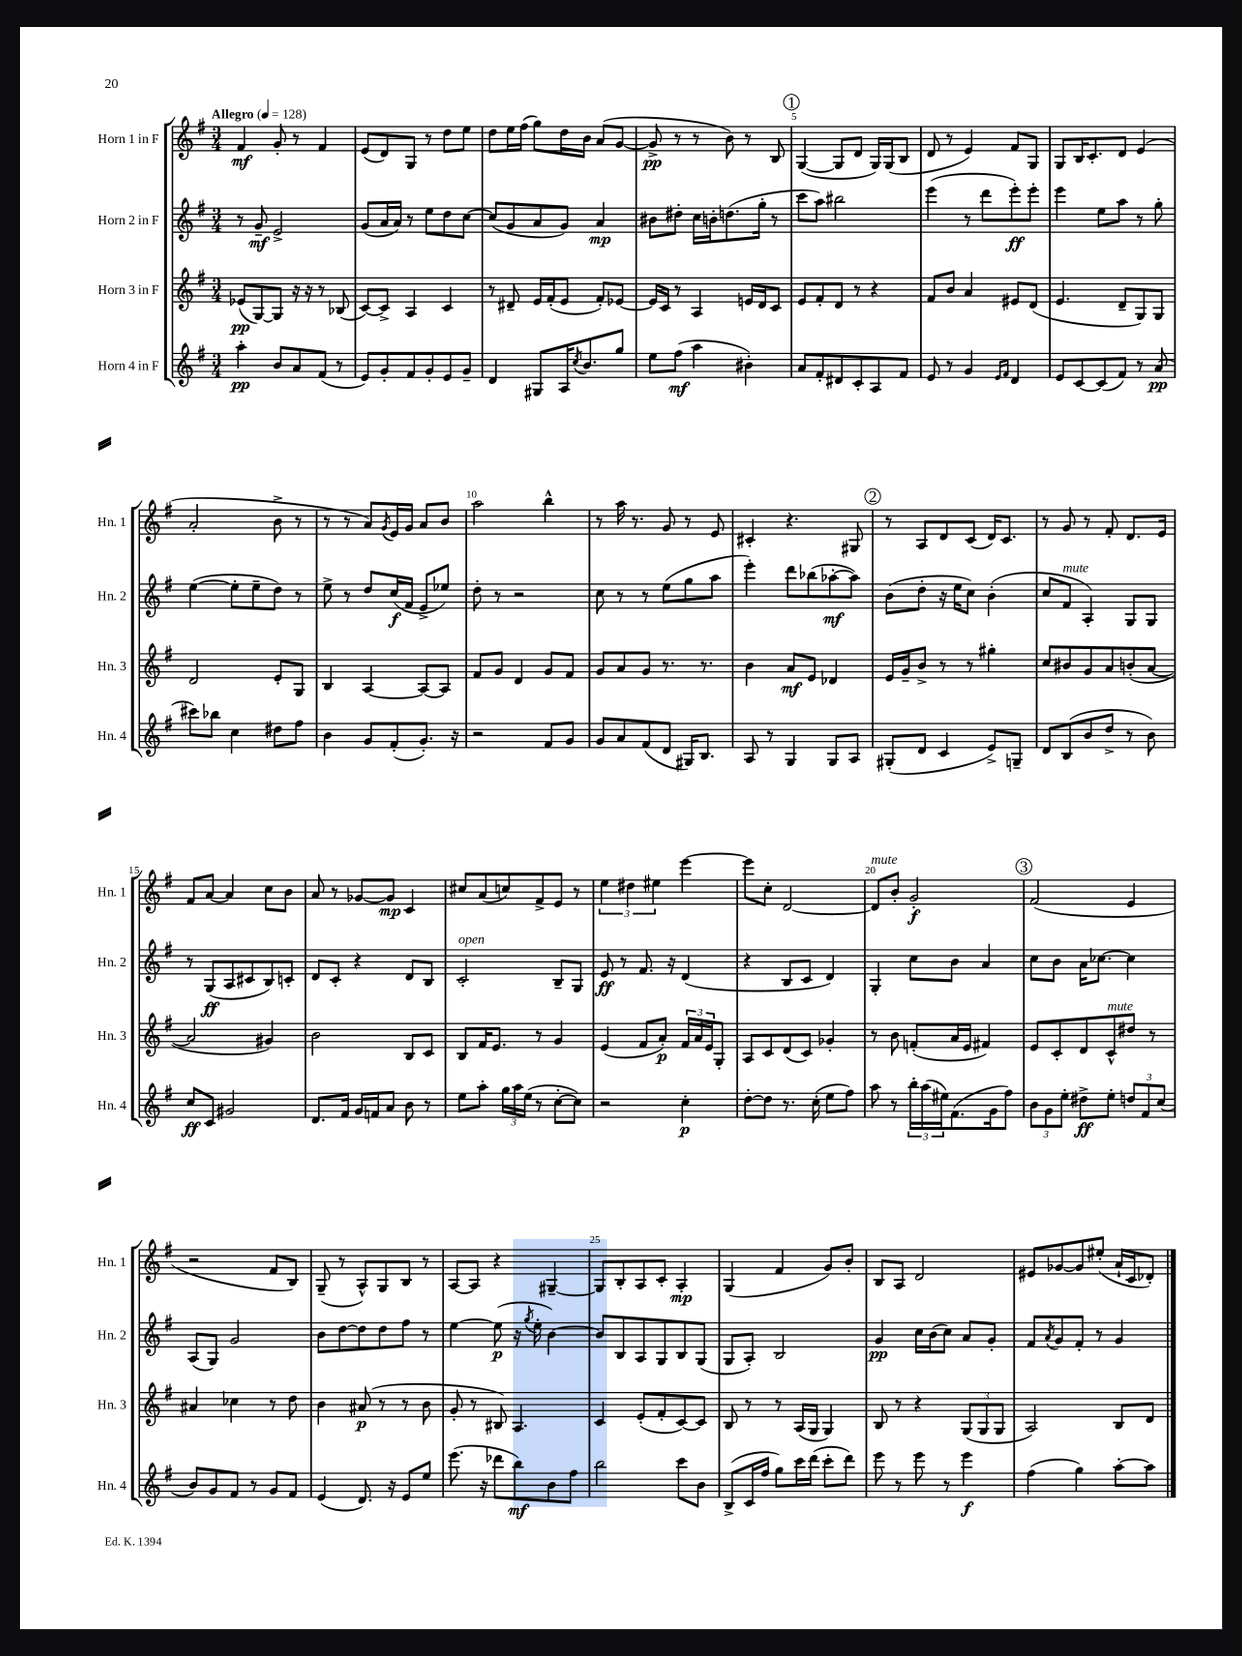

**kern	**dynam	**kern	**dynam	**kern	**dynam	**kern	**dynam
*part4	*part4	*part3	*part3	*part2	*part2	*part1	*part1
*staff4	*staff4	*staff3	*staff3	*staff2	*staff2	*staff1	*staff1
*I"Horn 4 in F	*	*I"Horn 3 in F	*	*I"Horn 2 in F	*	*I"Horn 1 in F	*
*I'Hn. 4	*	*I'Hn. 3	*	*I'Hn. 2	*	*I'Hn. 1	*
*clefG2	*	*clefG2	*	*clefG2	*	*clefG2	*
*k[f#]	*	*k[f#]	*	*k[f#]	*	*k[f#]	*
*M3/4	*	*M3/4	*	*M3/4	*	*M3/4	*
*MM128	*	*MM128	*	*MM128	*	*MM128	*
=1	=1	=1	=1	=1	=1	=1	=1
!	!	!	!	!	!	!LO:TX:a:B:t=Allegro	!
4aa'\	pp	(8e-X/L	pp	8r	.	4f#/	mf
.	.	[8G/)	.	8g~/	mf	.	.
8b/L	.	8G/J]	.	2e^/	.	8g'/	.
8a/	.	16r	.	.	.	8r	.
.	.	16r	.	.	.	.	.
(8f#/J	.	8r	.	.	.	4f#/	.
8r	.	(8B-X/	.	.	.	.	.
=2	=2	=2	=2	=2	=2	=2	=2
8e/L)	.	[8c/L)	.	(8g/L	.	(8e/L	.
8g'/	.	8c^/J]	.	16a/L	.	8d/)	.
.	.	.	.	16a/JJ)	.	.	.
8f#/	.	4A/	.	8r	.	8G/J	.
8g'/	.	.	.	8ee\L	.	8r	.
8e/	.	4c/	.	8dd\	.	8dd\L	.
8g~/J	.	.	.	[8cc\J	.	8ee\J	.
=3	=3	=3	=3	=3	=3	=3	=3
4d/	.	8r	.	(8cc/L]	.	8dd\L	.
.	.	8d#X~/	.	8g/	.	16ee\L	.
.	.	.	.	.	.	(16ff#\JJ	.
8G#X/L	.	16e/LL	.	8a/	.	8gg\L)	.
.	.	(16f#'/J	.	.	.	.	.
16A/K	.	8e/J	.	8g/J)	.	16dd\L	.
8qcc/	.	.	.	.	.	.	.
8.b/	.	.	.	.	.	16b\JJ	.
.	.	8f#'/L)	.	4a/	mp	(8a/L	.
8gg/J	.	[8e-X/J	.	.	.	[8g/J	.
=4	=4	=4	=4	=4	=4	=4	=4
8ee\L	.	16e-/LL]	.	8b#X\L	.	8g^/]	pp
.	.	16c/JJ	.	.	.	.	.
(8ff#\J	mf	8r	.	8dd#X'\J	.	8r	.
4aa\	.	4A/	.	16cc\LL	.	8r	.
.	.	.	.	16bn'\J	.	.	.
.	.	.	.	(8.ddn\	.	8b\)	.
4b#X'\)	.	16en/LL	.	.	.	8r	.
.	.	16d/J	.	16gg'\Jk	.	.	.
.	.	8c/J	.	8r	.	8B/	.
!!LO:REH:place=s1:t=1
=5	=5	=5	=5	=5	=5	=5	=5
8a/L	.	8e/L	.	8ccc\L	.	([4G/	.
8f#'/	.	8f#'/	.	8aa\J)	.	.	.
8d#X/	.	8d/J	.	2bb#X\	.	8G/L]	.
8c'/	.	8r	.	.	.	8d/J	.
8A/	.	4r	.	.	.	16G/LL)	.
.	.	.	.	.	.	(16G/J	.
8f#/J	.	.	.	.	.	8B/J	.
=6	=6	=6	=6	=6	=6	=6	=6
8e/	.	8f#/L	.	(4eee\	.	8d/	.
8r	.	8b/J	.	.	.	8r	.
4g/	.	4a/	.	8r	.	4e/)	.
.	.	.	.	8ddd\L	.	.	.
16qqe/LL	.	.	.	.	.	.	.
16qqf#/JJ	.	.	.	.	.	.	.
4d/	.	8e#X/L	.	8eee'\)	ff	8f#/L	.
.	.	(8d/J	.	8eee'\J	.	8G/J	.
=7	=7	=7	=7	=7	=7	=7	=7
8e/L	.	4.e/	.	4eee\	.	8G/L	.
[8c/	.	.	.	.	.	16B/K	.
.	.	.	.	.	.	8.c'/	.
(8c/]	.	.	.	8ee\L	.	.	.
8f#/J)	.	8d~/L	.	8aa\J	.	8d/J	.
8r	.	8G/)	.	8r	.	(4e/	.
(8a/	pp	8G/J	.	8gg'\	.	.	.
!!LO:LB:g=z
=8	=8	=8	=8	=8	=8	=8	=8
8ccc#X\L)	.	2d/	.	([4ee\	.	2a'/	.
8bb-X\J	.	.	.	.	.	.	.
4cc\	.	.	.	8ee'\L]	.	.	.
.	.	.	.	8ee~\	.	.	.
8dd#X\L	.	8e'/L	.	8dd\J)	.	8b^\	.
8ff#\J	.	8G/J	.	8r	.	8r	.
=9	=9	=9	=9	=9	=9	=9	=9
4b\	.	4B/	.	8ee^\	.	8r	.
.	.	.	.	8r	.	8r	.
8g/L	.	[4A/	.	8dd/L	.	8a/L)	.
.	.	.	.	.	.	8qg/	.
(8f#'/	.	.	.	(16cc/L	f	16e/L	.
.	.	.	.	16f#/JJ	.	16g/JJ	.
8.g'/J)	.	8A/L_	.	8e^/L	.	8a/L	.
.	.	8A/J]	.	8ee-X/J)	.	8b/J	.
16r	.	.	.	.	.	.	.
=10	=10	=10	=10	=10	=10	=10	=10
2r	.	8f#/L	.	8dd'\	.	2aa\	.
.	.	8g/J	.	8r	.	.	.
.	.	4d/	.	2r	.	.	.
8f#/L	.	8g/L	.	.	.	4bb^^\	.
8g/J	.	8f#/J	.	.	.	.	.
=11	=11	=11	=11	=11	=11	=11	=11
8g/L	.	8g/L	.	8cc\	.	8r	.
8a/	.	8a/	.	8r	.	16aa\	.
.	.	.	.	.	.	8.r	.
(8f#/	.	8g/J	.	8r	.	.	.
8d/J	.	8.r	.	(8ee\L	.	8g/	.
16G#X/KL)	.	.	.	8gg\	.	8r	.
8.B/J	.	8.r	.	.	.	.	.
.	.	.	.	8aa\J	.	8e/	.
=12	=12	=12	=12	=12	=12	=12	=12
8A/	.	4b\	.	4eee'\)	.	4c#X'/	.
8r	.	.	.	.	.	.	.
4G/	.	8a/L	mf	8ddd\L	.	4.r	.
.	.	8e/J	.	(8bb-X\	.	.	.
8G/L	.	4d-X/	.	[8aa-X'\	mf	.	.
8A/J	.	.	.	8aa-\J])	.	8G#X/	.
!!LO:REH:place=s1:t=2
=13	=13	=13	=13	=13	=13	=13	=13
(8G#X'/L	.	16e/LL	.	(8b\L	.	8r	.
.	.	16g~/J	.	.	.	.	.
8d/J	.	8b^/J	.	8dd'\J	.	8A/L	.
4c/	.	8r	.	16r	.	8d/	.
.	.	.	.	16ee\KL	.	.	.
.	.	8r	.	8cc\J)	.	(8c/J	.
8e^/L)	.	4gg#X'\	.	(4b'\	.	16d/KL)	.
.	.	.	.	.	.	8.c/J	.
8Gn~/J	.	.	.	.	.	.	.
=14	=14	=14	=14	=14	=14	=14	=14
8d/L	.	8cc/L	.	8cc/L	.	8r	.
!	!	!	!	!LO:TX:a:i:t=mute	!	!	!
(8B/	.	8b#X/	.	8f#/J	.	8g/	.
8b/	.	8g/	.	4A'/)	.	8r	.
8dd^/J	.	8a/	.	.	.	8f#'/	.
8r	.	(8bn'/	.	8G/L	.	8.d/L	.
8b\)	.	[8a/J	.	8G/J	.	.	.
.	.	.	.	.	.	16e/Jk	.
!!LO:LB:g=z
=15	=15	=15	=15	=15	=15	=15	=15
8cc/L	ff	2a/]	.	8r	.	8f#/L	.
8c/J	.	.	.	(8G/L	ff	[8a/J	.
2g#X/	.	.	.	8A/	.	4a/]	.
.	.	.	.	8c#X/	.	.	.
.	.	4g#X/)	.	8B/)	.	8cc\L	.
.	.	.	.	8cn'/J	.	8b\J	.
=16	=16	=16	=16	=16	=16	=16	=16
8.d/L	.	2b\	.	8d/L	.	8a/	.
.	.	.	.	8c'/J	.	8r	.
16f#/Jk	.	.	.	.	.	.	.
16g/LL	.	.	.	4r	.	[8g-X/L	.
16fn/J	.	.	.	.	.	.	.
8a/J	.	.	.	.	.	8g-/J]	mp
8b\	.	8B/L	.	8d/L	.	4c/	.
8r	.	8c/J	.	8B/J	.	.	.
=17	=17	=17	=17	=17	=17	=17	=17
!	!	!	!	!LO:TX:a:i:t=open	!	!	!
8ee\L	.	8B/L	.	2c'/	.	8cc#X/L	.
8aa'\J	.	16f#/K	.	.	.	(8a/	.
.	.	8.e/J	.	.	.	.	.
24gg\LL	.	.	.	.	.	8ccn/)	.
24aa\	.	.	.	.	.	.	.
(24ee\JJ	.	.	.	.	.	.	.
8r	.	8r	.	.	.	8f#^/	.
[8cc'\L	.	4g/	.	8B~/L	.	8e/J	.
8cc\J])	.	.	.	8G/J	.	8r	.
=18	=18	=18	=18	=18	=18	=18	=18
2r	.	(4e/	.	8e/	ff	6ee\	.
.	.	.	.	8r	.	.	.
.	.	.	.	.	.	6dd#X\	.
.	.	8f#/L	.	8.f#/	.	.	.
.	.	.	.	.	.	6ee#X\	.
.	.	8a'/J)	p	.	.	.	.
.	.	.	.	16r	.	.	.
4cc'\	p	24f#/LL	.	(4d/	.	[4eee\	.
.	.	24a/	.	.	.	.	.
.	.	24e/J	.	.	.	.	.
.	.	8G'/J	.	.	.	.	.
=19	=19	=19	=19	=19	=19	=19	=19
[8dd'\L	.	8A/L	.	4r	.	8eee\L]	.
8dd\J]	.	8c/	.	.	.	8cc'\J	.
8.r	.	(8d/	.	8B/L	.	[2d/	.
.	.	8c/J)	.	8c/J	.	.	.
(16cc'\	.	.	.	.	.	.	.
8ee\L	.	4g-X'/	.	4d/)	.	.	.
8ff#\J)	.	.	.	.	.	.	.
=20	=20	=20	=20	=20	=20	=20	=20
!	!	!	!	!	!	!LO:TX:a:i:t=mute	!
8aa\	.	8r	.	4G'/	.	8d/L]	.
8r	.	8b\	.	.	.	8b'/J	.
24bb'\LL	.	(8fn'/L	.	8cc\L	.	2g'/	f
(24aa\	.	.	.	.	.	.	.
24ee#X\J)	.	.	.	.	.	.	.
(8.f#\	.	16a/L	.	8b\J	.	.	.
.	.	16e/JJ	.	.	.	.	.
.	.	4f#X/)	.	4a/	.	.	.
16g\k	.	.	.	.	.	.	.
8ff#\J)	.	.	.	.	.	.	.
!!LO:REH:place=s1:t=3
=21	=21	=21	=21	=21	=21	=21	=21
12b\L	.	8e/L	.	8cc\L	.	(2f#/	.
12g\	.	.	.	.	.	.	.
.	.	8c'/	.	8b\J	.	.	.
12ee'\J	.	.	.	.	.	.	.
8dd#X^\L	ff	8d/	.	16a\KL	.	.	.
.	.	.	.	[8.cc-X\J	.	.	.
!	!	!LO:TX:a:i:t=mute	!	!	!	!	!
8ee'\J	.	8c^^/	.	.	.	.	.
12ddn/L	.	8dd#X/J	.	4cc-\]	.	4e/	.
12f#/	.	.	.	.	.	.	.
.	.	8r	.	.	.	.	.
(12cc/J	.	.	.	.	.	.	.
!!LO:LB:g=z
=22	=22	=22	=22	=22	=22	=22	=22
8b/L)	.	4a#X/	.	(8A/L	.	2r	.
8g/	.	.	.	8G/J)	.	.	.
8f#/J	.	4cc-X\	.	2g/	.	.	.
8r	.	.	.	.	.	.	.
8g/L	.	8r	.	.	.	8f#/L	.
8f#/J	.	8dd\	.	.	.	8B/J)	.
=23	=23	=23	=23	=23	=23	=23	=23
(4e/	.	4b\	.	8b\L	.	(8G~/	.
.	.	.	.	[8dd\	.	8r	.
8.d/)	.	(8a#X/	p	8dd\]	.	8A^^/L)	.
.	.	8r	.	8dd\	.	8G/	.
16r	.	.	.	.	.	.	.
8e/L	.	8r	.	8ff#\J	.	8B/J	.
8ee/J	.	8b\	.	8r	.	8r	.
=24	=24	=24	=24	=24	=24	=24	=24
(8.eee\	.	8g'/	.	[4ee\	.	[8A/L	.
.	.	8r	.	.	.	8A/J]	.
16r	.	.	.	.	.	.	.
8ddd-X\L	.	8B#X/)	.	(8ee\]	p	4r	.
8bb\)	mf	4.A/	.	16r	.	.	.
.	.	.	.	8qgg/	.	.	.
.	.	.	.	16ee'\	.	.	.
8b\	.	.	.	[4b\)	.	[4G#X~/	.
8ff#\J	.	.	.	.	.	.	.
=25	=25	=25	=25	=25	=25	=25	=25
2bb\	.	4c/	.	8b/L]	.	8G#/L]	.
.	.	.	.	8B/	.	8B'/	.
.	.	(8e'/L	.	8A/	.	8A/	.
.	.	8f#'/	.	8G/	.	8c'/J	.
8ccc\L	.	[8c/)	.	8B/	.	4A'/	mp
8b\J	.	8c/J]	.	(8G/J	.	.	.
=26	=26	=26	=26	=26	=26	=26	=26
(8B^/L	.	8B/	.	8G/L	.	(4G/	.
16c/L	.	8r	.	8A'/J)	.	.	.
16ff#/JJ	.	.	.	.	.	.	.
8gg\L)	.	8r	.	2B/	.	4f#/	.
16ccc\L	.	(16A/LL	.	.	.	.	.
(16ddd\JJ	.	16G/JJ	.	.	.	.	.
8ccc'\L	.	4G/)	.	.	.	8g/L)	.
8ddd\J)	.	.	.	.	.	8b'/J	.
=27	=27	=27	=27	=27	=27	=27	=27
8eee\	.	8B/	.	4g/	pp	8B/L	.
8r	.	8r	.	.	.	8A/J	.
8eee\	.	4r	.	16cc\LL	.	2d/	.
.	.	.	.	(16b\J	.	.	.
8r	.	.	.	8cc\J)	.	.	.
4eee\	f	(12G/L	.	8a/L	.	.	.
.	.	12G/	.	.	.	.	.
.	.	.	.	8g'/J	.	.	.
.	.	12G/J	.	.	.	.	.
=28	=28	=28	=28	=28	=28	=28	=28
(4ff#\	.	2A/)	.	8f#/L	.	8e#X/L	.
.	.	.	.	8qa/	.	.	.
.	.	.	.	8g/	.	[8g-X/	.
4gg\)	.	.	.	8f#'/J	.	8g-/]	.
.	.	.	.	8r	.	(8ee#X'/J	.
[8aa'\L	.	8B/L	.	4g/	.	16a`/LL	.
.	.	.	.	.	.	16c/J	.
8aa\J]	.	8d/J	.	.	.	8d-X'/J)	.
==	==	==	==	==	==	==	==
*-	*-	*-	*-	*-	*-	*-	*-
